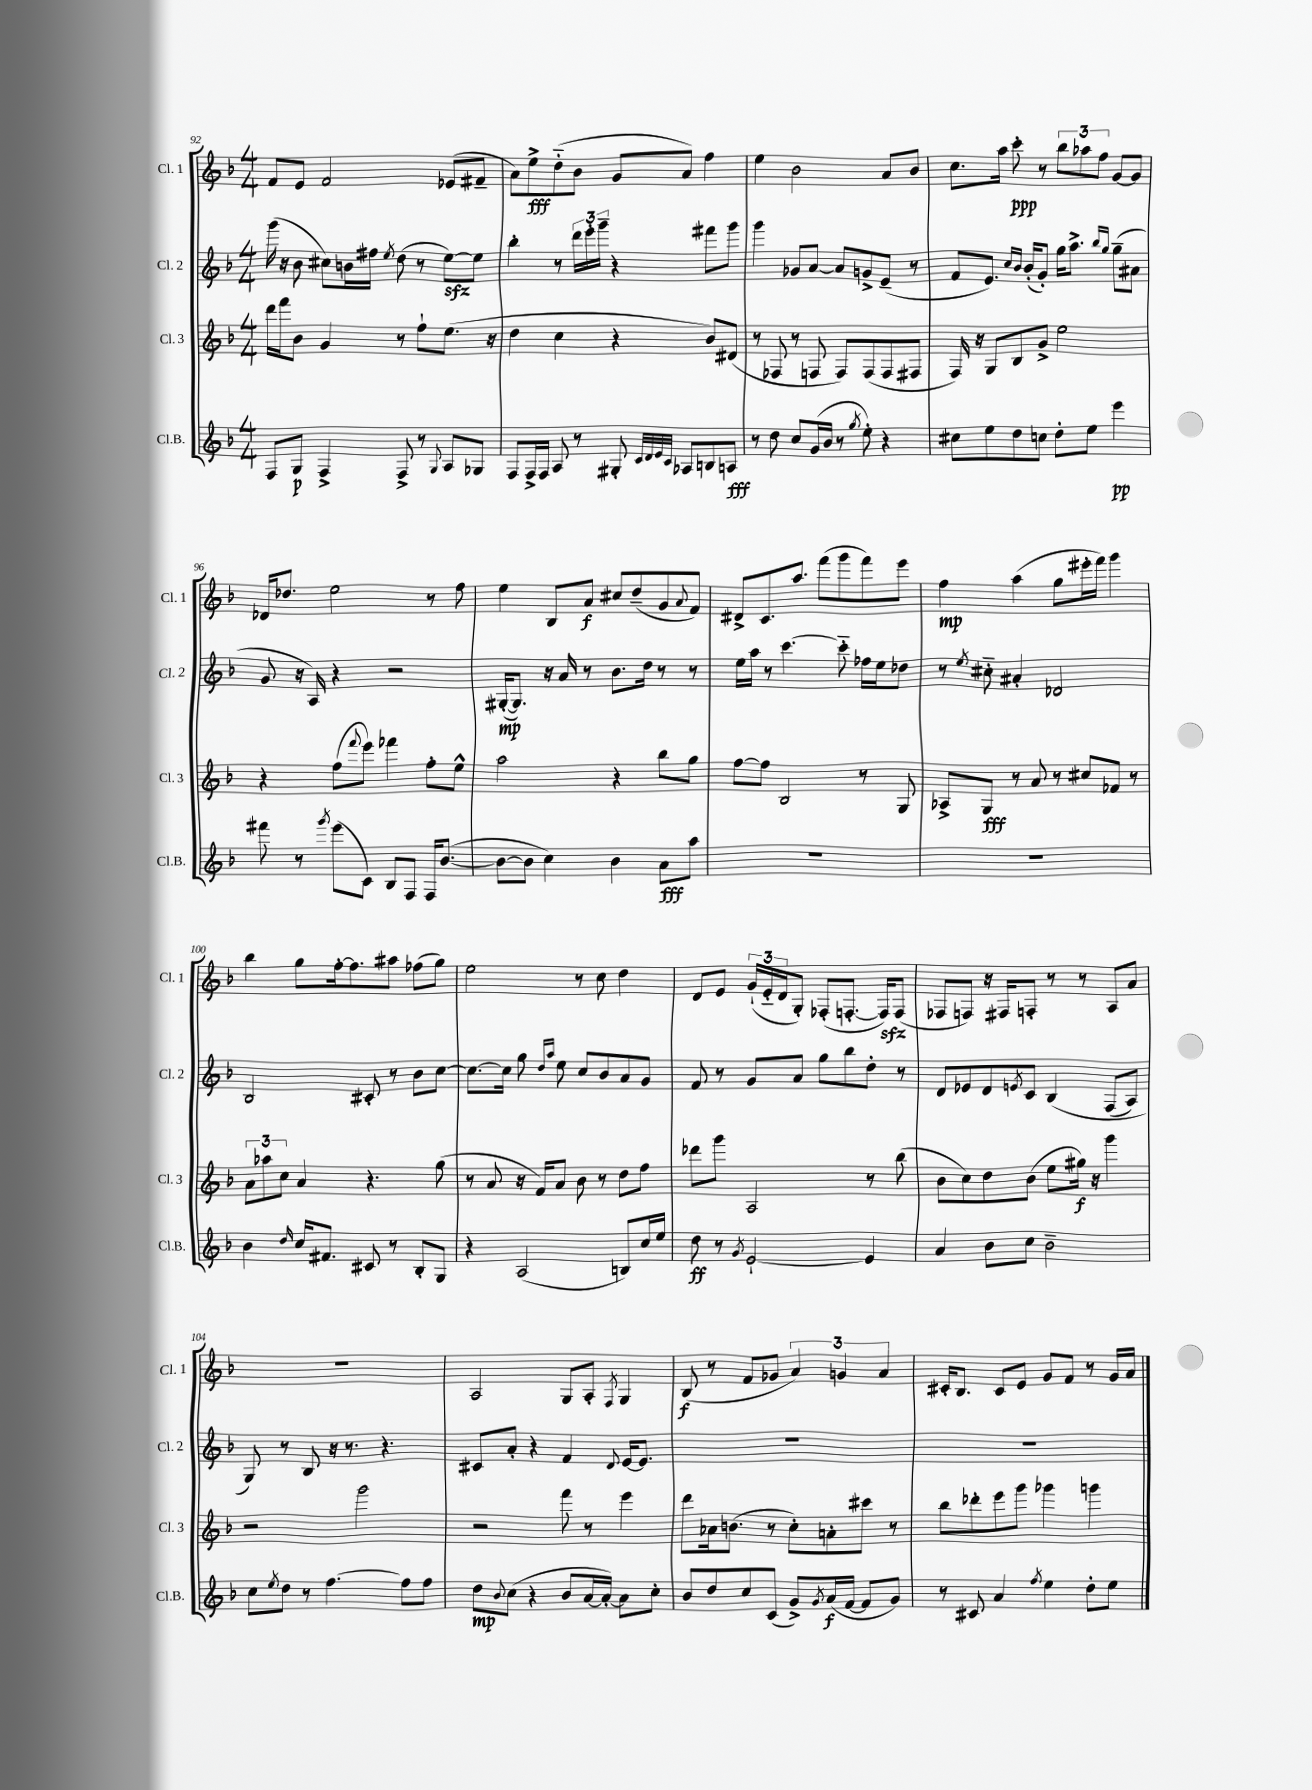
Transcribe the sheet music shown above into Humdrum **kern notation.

**kern	**dynam	**kern	**dynam	**kern	**dynam	**kern	**dynam
*part4	*part4	*part3	*part3	*part2	*part2	*part1	*part1
*staff4	*staff4	*staff3	*staff3	*staff2	*staff2	*staff1	*staff1
*I"Cl.B.	*	*I"Cl. 3	*	*I"Cl. 2	*	*I"Cl. 1	*
*I'Cl.B.	*	*I'Cl. 3	*	*I'Cl. 2	*	*I'Cl. 1	*
*clefG2	*	*clefG2	*	*clefG2	*	*clefG2	*
*k[b-]	*	*k[b-]	*	*k[b-]	*	*k[b-]	*
*M4/4	*	*M4/4	*	*M4/4	*	*M4/4	*
=92	=92	=92	=92	=92	=92	=92	=92
8F/L	.	16ddd\LL	.	(16ggg\	.	8f/L	.
.	.	16fff\J	.	16r	.	.	.
8G/J	p	8b-\J	.	8b-\	.	8e/J	.
4F^/	.	4g/	.	8cc#X\L)	.	2f/	.
.	.	.	.	16bn\L	.	.	.
.	.	.	.	16ff#X\JJ	.	.	.
.	.	.	.	8qee/	.	.	.
8F^/	.	8r	.	(8dd\	.	.	.
8r	.	8ff`\L	.	8r	.	.	.
8qqG/	.	.	.	.	.	.	.
8A/L	.	(8.ee\J	.	[8eezz\L)	.	(8e-X/L	.
8G-X/J	.	.	.	8ee\J]	.	8f#X~/J	.
.	.	16r	.	.	.	.	.
=93	=93	=93	=93	=93	=93	=93	=93
8F/L	.	4dd\	.	4bb-'\	.	8a\L)	.
16F^/L	.	.	.	.	.	8ee^\	fff
16F/JJ	.	.	.	.	.	.	.
8A/	.	4cc\	.	8r	.	(8dd\	.
8r	.	.	.	24ddd\LL	.	8b-\J	.
.	.	.	.	24eee'\	.	.	.
.	.	.	.	24ggg~\JJ	.	.	.
8G#X'/	.	4r	.	4r	.	8g/L	.
32qqc/LLL	.	.	.	.	.	.	.
32qqd/	.	.	.	.	.	.	.
32qqe/	.	.	.	.	.	.	.
32qqc/JJJ	.	.	.	.	.	.	.
8A-X/L	.	.	.	.	.	8a/J)	.
8Bn/	.	8b-/L)	.	8fff#X\L	.	4ff\	.
8An/J	fff	(8d#X/J	.	8ggg\J	.	.	.
=94	=94	=94	=94	=94	=94	=94	=94
8r	.	8r	.	4ggg\	.	4ee\	.
8dd\	.	8F-X/	.	.	.	.	.
8cc/L	.	8r	.	8g-X/L	.	2b-\	.
(16g/L	.	8Fn/	.	[8a/J	.	.	.
16b-/JJ	.	.	.	.	.	.	.
8r	.	8F/L)	.	8a/L]	.	.	.
8qgg/	.	.	.	.	.	.	.
8ee'\)	.	(8F/	.	8gn^/	.	.	.
4r	.	8F/	.	(8e~/J	.	8a/L	.
.	.	8F#X/J	.	8r	.	8b-/J	.
=95	=95	=95	=95	=95	=95	=95	=95
8cc#X\L	.	16F/)	.	8f/L	.	8.cc\L	.
.	.	16r	.	.	.	.	.
8ee\	.	8G/L	.	8.e/J)	.	.	.
.	.	.	.	.	.	16aa\Jk	.
8dd\	.	8B-/	.	.	.	8ccc'\	ppp
.	.	.	.	16qqcc/LL	.	.	.
.	.	.	.	16qqb-/JJ	.	.	.
.	.	.	.	(16b-'/KL	.	.	.
8ccn\J	.	8g^/J	.	8g'/J)	.	8r	.
8dd'\L	.	2ee\	.	16gg\KL	.	12bb-\L	.
.	.	.	.	8.aa^\J	.	.	.
.	.	.	.	.	.	12aa-X\	.
8ee\J	.	.	.	.	.	.	.
.	.	.	.	.	.	12ff\J	.
.	.	.	.	16qqbb-/LL	.	.	.
.	.	.	.	16qqgg/JJ	.	.	.
4eee\	pp	.	.	(8gg~\L	.	[8g/L	.
.	.	.	.	8a#X\J	.	8g/J]	.
!!LO:LB:g=z
=96	=96	=96	=96	=96	=96	=96	=96
8fff#X\	.	4r	.	8g/	.	16d-X/KL	.
.	.	.	.	.	.	8.dd-X/J	.
8r	.	.	.	16r	.	.	.
.	.	.	.	16A/)	.	.	.
8qggg/	.	.	.	.	.	.	.
(8eee\L	.	(8ff\L	.	4r	.	2ee\	.
.	.	8qqfff/	.	.	.	.	.
8c\J)	.	8eee\J)	.	.	.	.	.
8B-/L	.	4fff-X\	.	2r	.	.	.
8F/J	.	.	.	.	.	.	.
16F/KL	.	8ff'\L	.	.	.	8r	.
([8.b-/J	.	.	.	.	.	.	.
.	.	8ee^^\J	.	.	.	8ff\	.
=97	=97	=97	=97	=97	=97	=97	=97
8b-\L_	.	2aa\	.	([16G#X'/KL	mp	4ee\	.
.	.	.	.	8.G#/J])	.	.	.
8b-\J]	.	.	.	.	.	.	.
4cc\)	.	.	.	16r	.	8B-/L	.
.	.	.	.	16a/	.	.	.
.	.	.	.	8r	.	8a/J	f
4b-\	.	4r	.	8.b-\L	.	8cc#X/L	.
.	.	.	.	.	.	(8dd~/	.
.	.	.	.	16dd\Jk	.	.	.
8a\L	fff	8bb-\L	.	8r	.	8g/	.
.	.	.	.	.	.	8qqa/	.
8aa\J	.	8gg\J	.	8r	.	8f/J)	.
=98	=98	=98	=98	=98	=98	=98	=98
1r	.	[8ff\L	.	16ee\LL	.	8d#X^/L	.
.	.	.	.	16aa\JJ	.	.	.
.	.	8ff\J]	.	8r	.	8.c/	.
.	.	2B-/	.	[4.ccc\	.	.	.
.	.	.	.	.	.	8.aa/J	.
.	.	.	.	.	.	(8fff\L	.
.	.	.	.	8ccc\]	.	8ggg\	.
.	.	8r	.	16ff-X\LL	.	8fff\)	.
.	.	.	.	16ee\J	.	.	.
.	.	8G/	.	8dd-X\J	.	8eee\J	.
=99	=99	=99	=99	=99	=99	=99	=99
1r	.	8A-X^/L	.	8r	.	4ff\	mp
.	.	.	.	8qee/	.	.	.
.	.	8G/J	fff	8cc#X\	.	.	.
.	.	8r	.	4a#X'/	.	(4aa\	.
.	.	8a/	.	.	.	.	.
.	.	8r	.	2d-X/	.	8gg\L	.
.	.	8cc#X/L	.	.	.	16eee#X'\L	.
.	.	.	.	.	.	16fff\JJ)	.
.	.	8f-X/J	.	.	.	4ggg\	.
.	.	8r	.	.	.	.	.
!!LO:LB:g=z
=100	=100	=100	=100	=100	=100	=100	=100
4b-\	.	12a\L	.	2B-/	.	4bb-\	.
.	.	12aa-X\	.	.	.	.	.
.	.	12cc\J	.	.	.	.	.
16qqdd/	.	.	.	.	.	.	.
16cc/KL	.	4a/	.	.	.	8gg\L	.
8.f#X/J	.	.	.	.	.	.	.
.	.	.	.	.	.	[16ff'\k	.
.	.	.	.	.	.	8.ff\]	.
8c#X/	.	4.r	.	8c#X'/	.	.	.
8r	.	.	.	8r	.	8aa#X\J	.
8B-'/L	.	.	.	8b-\L	.	(8ff-X\L	.
8G/J	.	(8gg\	.	[8cc\J	.	8gg\J)	.
=101	=101	=101	=101	=101	=101	=101	=101
4r	.	8r	.	8.cc\L_	.	2ee\	.
.	.	8a/	.	.	.	.	.
.	.	.	.	16cc\Jk]	.	.	.
(2A/	.	16r	.	8gg\	.	.	.
.	.	16f/KL)	.	.	.	.	.
.	.	.	.	16qqdd/LL	.	.	.
.	.	.	.	16qqaa/JJ	.	.	.
.	.	8a/J	.	8ee\	.	.	.
.	.	8b-\	.	8cc/L	.	8r	.
.	.	8r	.	8b-/	.	8cc\	.
8Bn/L)	.	8dd\L	.	8a/	.	4dd\	.
16cc/L	.	8ff\J	.	8g/J	.	.	.
16ee/JJ	.	.	.	.	.	.	.
=102	=102	=102	=102	=102	=102	=102	=102
8dd\	ff	8ddd-X\L	.	8f/	.	8d/L	.
8r	.	8ggg\J	.	8r	.	8e/J	.
8qg/	.	.	.	.	.	.	.
[2e`/	.	2A/	.	8g/L	.	(24g`/LL	.
.	.	.	.	.	.	24e/	.
.	.	.	.	.	.	24d/J	.
.	.	.	.	8a/J	.	8G'/J)	.
.	.	.	.	8gg\L	.	(8F-X'/L	.
.	.	.	.	8bb-\	.	[8.Fn'/J	.
4e/]	.	8r	.	8dd'\J	.	.	.
.	.	.	.	.	.	16Fzz/KL])	.
.	.	(8bb-\	.	8r	.	(8F/J	.
=103	=103	=103	=103	=103	=103	=103	=103
4a/	.	8b-\L	.	8d/L	.	8F-X/L	.
.	.	8cc\)	.	8e-X/	.	8Fn/J)	.
8b-\L	.	8dd\	.	8d/	.	16r	.
.	.	.	.	.	.	16F#X/KL	.
.	.	.	.	8qen/	.	.	.
8cc\J	.	(8b-\J	.	8c/J	.	8Fn'/J	.
2b-~\	.	8ee\L	.	(4B-/	.	8r	.
.	.	16gg#X\Jk)	f	.	.	8r	.
.	.	16r	.	.	.	.	.
.	.	4ggg\	.	(8F/L	.	8A/L	.
.	.	.	.	8A/J)	.	8a/J	.
!!LO:LB:g=z
=104	=104	=104	=104	=104	=104	=104	=104
8cc\L	.	2r	.	8G/)	.	1r	.
8qee/	.	.	.	.	.	.	.
8dd\J	.	.	.	8r	.	.	.
8r	.	.	.	8B-/	.	.	.
[4.ff\	.	.	.	16r	.	.	.
.	.	.	.	8.r	.	.	.
.	.	2ggg\	.	.	.	.	.
.	.	.	.	4.r	.	.	.
8ff\L]	.	.	.	.	.	.	.
8ff\J	.	.	.	.	.	.	.
=105	=105	=105	=105	=105	=105	=105	=105
8dd\L	mp	2r	.	8c#X/L	.	2A/	.
8qqb-/	.	.	.	.	.	.	.
(8cc\J	.	.	.	8a'/J	.	.	.
4r	.	.	.	4r	.	.	.
8b-/L	.	8fff\	.	4f/	.	8G/L	.
[16a/L	.	8r	.	.	.	8A'/J	.
16a'/JJ_)	.	.	.	.	.	.	.
.	.	.	.	8qqd/	.	8qF/	.
8a\L]	.	4eee\	.	[16e/KL	.	4G/	.
.	.	.	.	8.e/J]	.	.	.
8cc'\J	.	.	.	.	.	.	.
=106	=106	=106	=106	=106	=106	=106	=106
8b-/L	.	8ddd\L	.	1r	.	(8B-/	f
8dd/	.	16a-X\k	.	.	.	8r	.
.	.	(8.bn\J	.	.	.	.	.
8cc/	.	.	.	.	.	8f/L	.
(8c/J	.	8r	.	.	.	8g-X/J	.
8g^/L)	.	8cc'\L)	.	.	.	6a/)	.
8qg/	.	.	.	.	.	.	.
(16a/L	f	8an'\	.	.	.	.	.
.	.	.	.	.	.	6gn/	.
[16f/JJ	.	.	.	.	.	.	.
8f/L]	.	8ccc#X\J	.	.	.	.	.
.	.	.	.	.	.	6a/	.
8g/J)	.	8r	.	.	.	.	.
=107	=107	=107	=107	=107	=107	=107	=107
8r	.	8bb-\L	.	1r	.	16c#X'/KL	.
.	.	.	.	.	.	8.B-/J	.
8c#X/	.	8ddd-X'\	.	.	.	.	.
4a/	.	8eee\	.	.	.	8c#/L	.
.	.	8ggg\J	.	.	.	8e/J	.
8qff/	.	.	.	.	.	.	.
4ee\	.	4ggg-X\	.	.	.	8g/L	.
.	.	.	.	.	.	8f/J	.
8dd'\L	.	4gggn\	.	.	.	8r	.
8ee\J	.	.	.	.	.	16g/LL	.
.	.	.	.	.	.	16a/JJ	.
==	==	==	==	==	==	==	==
*-	*-	*-	*-	*-	*-	*-	*-
